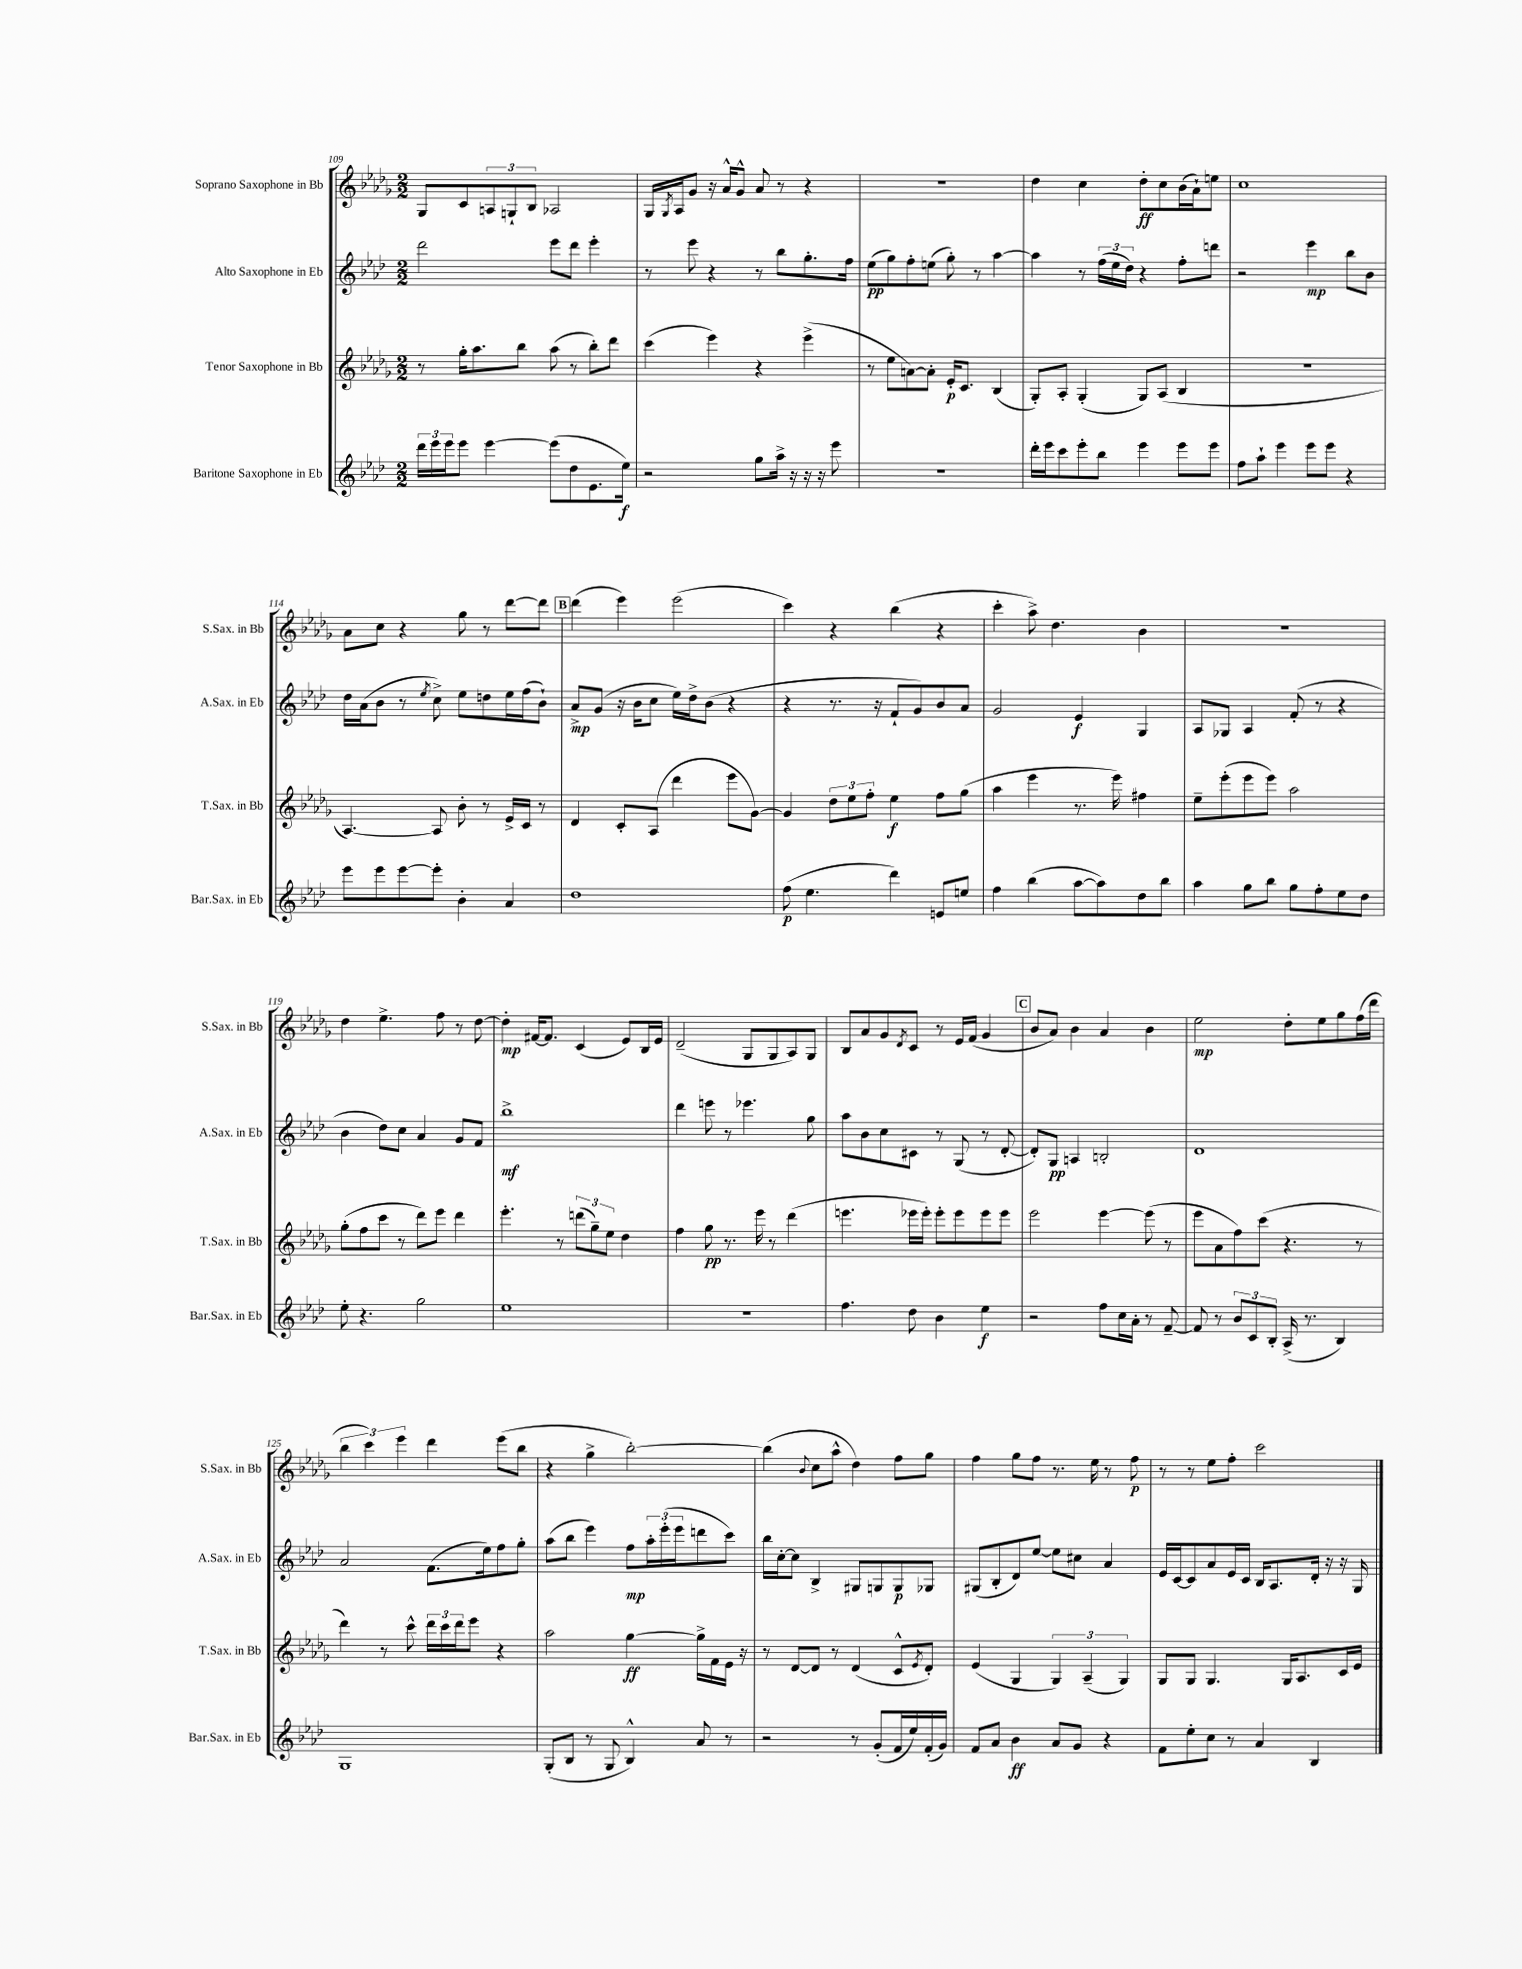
<<
\new StaffGroup <<
\new Staff = "s0" \with { instrumentName = "Soprano Saxophone in Bb" shortInstrumentName = "S.Sax. in Bb" } {
    \clef treble \key des \major \numericTimeSignature \time 2/2
    ges8 c'8 \tuplet 3/2 { a8 g8-! bes8 } aes2 |
    ges16 \acciaccatura { ges8 } aes16 ges'8 r16 aes'16-^ ges'8-^ aes'8 r8 r4 |
    r1 |
    des''4 c''4 des''8-.\ff c''8 bes'16( aes'16-!) e''8 |
    c''1 |
    aes'8 c''8 r4 ges''8 r8 des'''8~ des'''8 |
    \mark \markup { \box "B" } des'''4( ees'''4) ees'''2( |
    c'''4) r4 bes''4( r4 |
    c'''4-. aes''8->) des''4. bes'4 |
    R1 |
    des''4 ees''4.-> f''8 r8 des''8~ |
    des''4-.\mp fis'16~ fis'8. c'4( ees'8) bes16 ees'16 |
    des'2--( ges8 ges8 aes8) ges8 |
    bes8 aes'8 ges'8 \acciaccatura { des'8 } c'8 r8 ees'16 f'16( ges'4 |
    \mark \markup { \box "C" } bes'8 aes'8) bes'4 aes'4 bes'4 |
    ees''2\mp des''8-. ees''8 ges''8 f''16( des'''16 |
    \tuplet 3/2 { bes''4 c'''4) ees'''4 } des'''4 ees'''8( bes''8 |
    r4 ges''4-> bes''2~-.) |
    bes''4( \appoggiatura { bes'8 } c''8 aes''8-^ des''4) f''8 ges''8 |
    f''4 ges''8 f''8 r8. ees''16 r8 f''8\p |
    r8 r8 ees''8 f''8-. c'''2 \bar "|." |
}
\new Staff = "s1" \with { instrumentName = "Alto Saxophone in Eb" shortInstrumentName = "A.Sax. in Eb" } {
    \clef treble \key aes \major \numericTimeSignature \time 2/2
    des'''2 ees'''8 des'''8 ees'''4-. |
    r8 ees'''8 r4 r8 bes''8 g''8.-. f''16 |
    ees''8\pp( g''8) f''8-. e''8( g''8-.) r8 aes''4~ |
    aes''4 r8 \tuplet 3/2 { f''16( ees''16 des''16) } r4 f''8-. d'''8 |
    r2 ees'''4\mp bes''8 bes'8 |
    des''16 aes'16( bes'8 r8 \acciaccatura { ees''8 } c''8->) ees''8 d''8 ees''16 f''16( bes'8-!) |
    \mark \markup { \box "B" } aes'8->\mp g'8( r16 bes'16 c''8 ees''16) des''16-> bes'8( r4 |
    r4 r8. r16 f'8-! g'8) bes'8 aes'8 |
    g'2 ees'4\f g4 |
    aes8 ges8 aes4 f'8-.( r8 r4 |
    bes'4 des''8) c''8 aes'4 g'8 f'8 |
    bes''1->\mf |
    des'''4 e'''8 r8 ees'''4. g''8 |
    aes''8 bes'8 c''8 cis'8 r8 g8( r8 des'8~-. |
    \mark \markup { \box "C" } des'8-.) g8\pp a4 b2-. |
    des'1 |
    aes'2 f'8.( ees''16) f''8 g''8-. |
    aes''8( bes''8 ees'''4) f''8\mp \tuplet 3/2 { aes''16-. ees'''16-.( ees'''16 } d'''8 c'''8) |
    bes''16 c''16~-. c''8 bes4-> gis8 g8 g8\p ges8 |
    gis8( bes8-. des'8) ees''8~ ees''8 cis''8 aes'4 |
    ees'16 c'16~ c'8 aes'8 ees'16 c'16 bes16 aes8. des'16-. r16 r16 g16 \bar "|." |
}
\new Staff = "s2" \with { instrumentName = "Tenor Saxophone in Bb" shortInstrumentName = "T.Sax. in Bb" } {
    \clef treble \key des \major \numericTimeSignature \time 2/2
    r8 ges''16-. aes''8. bes''8 aes''8( r8 bes''8-.) des'''8 |
    c'''4( ees'''4) r4 ees'''4->( |
    r8 ees''8 a'8~) a'8-. ees'16-.\p c'8. bes4( |
    ges8-.) aes8-. ges4-.( ges8) aes8( bes4 |
    r1 |
    aes4.~) aes8 bes'8-. r8 ees'16-> c'16 r8 |
    \mark \markup { \box "B" } des'4 c'8-. aes8( des'''4 ees'''8 ges'8~) |
    ges'4 \tuplet 3/2 { des''8 ees''8 f''8-. } ees''4\f f''8 ges''8( |
    aes''4 ees'''4 r8. ees'''16) fis''4 |
    ees''8-- ees'''8-.( ees'''8 ees'''8) aes''2 |
    ges''8-.( f''8 c'''8 r8 des'''8) ees'''8 des'''4 |
    ees'''4.-. r8 \tuplet 3/2 { d'''8( ges''8--) ees''8 } des''4 |
    f''4 ges''8\pp r8. ees'''16 r8 des'''4( |
    e'''4. ees'''16 ees'''16-.) ees'''8-. ees'''8 ees'''8 ees'''8 |
    \mark \markup { \box "C" } ees'''2 ees'''4~ ees'''8( r8 |
    ees'''8 aes'8 f''8) c'''8( r4. r8 |
    des'''4) r8 c'''8-^ \tuplet 3/2 { des'''16 c'''16 des'''16 } ees'''8 r4 |
    aes''2 ges''4~\ff ges''16-> f'16 ees'16 r16 |
    r8 des'8~ des'8 r8 des'4( c'8-^ \acciaccatura { ees'8 } des'8-.) |
    ees'4( ges4 \tuplet 3/2 { ges4) aes4--( ges4) } |
    ges8 ges8 ges4. ges16 aes8. c'16 ees'16 \bar "|." |
}
\new Staff = "s3" \with { instrumentName = "Baritone Saxophone in Eb" shortInstrumentName = "Bar.Sax. in Eb" } {
    \clef treble \key aes \major \numericTimeSignature \time 2/2
    \tuplet 3/2 { des'''16 ees'''16 ees'''16 } ees'''8 ees'''4~ ees'''8( des''8 ees'8. ees''16\f) |
    r2 g''8 aes''16-> r16 r16 r16 ees'''8 |
    R1 |
    des'''16-. ees'''16 c'''8 ees'''8-. bes''8 ees'''4 ees'''8 ees'''8 |
    f''8 aes''8-! ees'''4 ees'''8 ees'''8 r4 |
    ees'''8 ees'''8 ees'''8~ ees'''8-. bes'4-. aes'4 |
    \mark \markup { \box "B" } des''1 |
    f''8\p( ees''4. des'''4) e'8 e''8 |
    f''4 bes''4( aes''8~ aes''8) des''8 bes''8 |
    aes''4 g''8 bes''8 g''8 f''8-. ees''8 des''8 |
    ees''8-. r4. g''2 |
    ees''1 |
    R1 |
    f''4. des''8 bes'4 ees''4\f |
    \mark \markup { \box "C" } r2 f''8 c''16 aes'16-. r8 f'8~-- |
    f'8 r8 \tuplet 3/2 { bes'8 c'8 bes8-. } aes16->( r8. bes4) |
    g1 |
    g8-.( bes8 r8 g8 bes4-^) aes'8 r8 |
    r2 r8 g'8-.( f'16 ees''16) f'16-.( g'16) |
    f'8 aes'8 bes'4\ff aes'8 g'8 r4 |
    f'8 ees''8-. c''8 r8 aes'4 bes4 \bar "|." |
}
>>
>>
\layout { \context { \Score currentBarNumber = #109 } }
